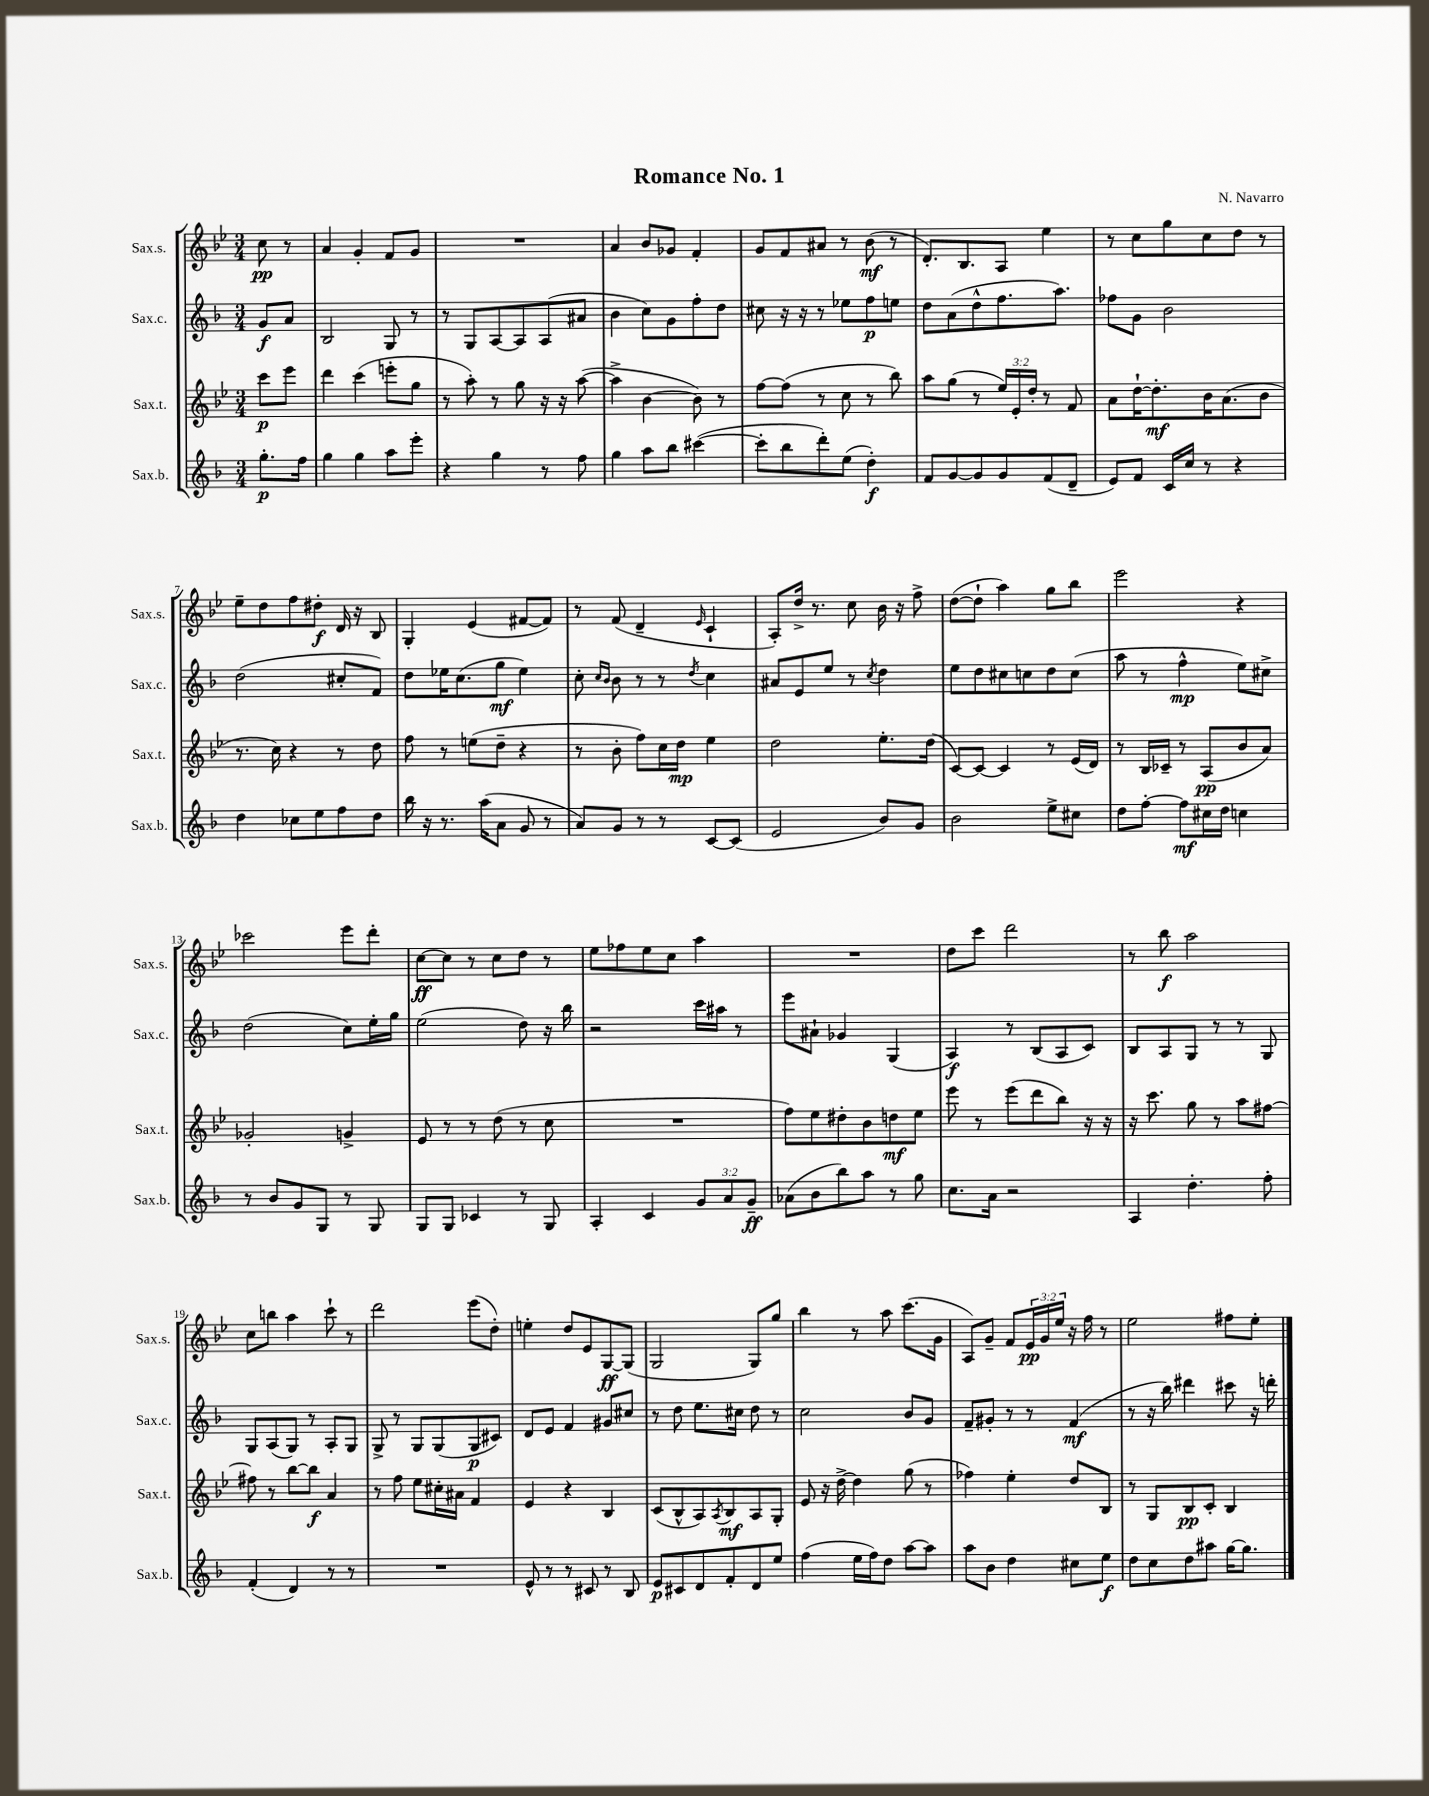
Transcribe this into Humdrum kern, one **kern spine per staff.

**kern	**dynam	**kern	**dynam	**kern	**dynam	**kern	**dynam
*part4	*part4	*part3	*part3	*part2	*part2	*part1	*part1
*staff4	*staff4	*staff3	*staff3	*staff2	*staff2	*staff1	*staff1
*I"Sax.b.	*	*I"Sax.t.	*	*I"Sax.c.	*	*I"Sax.s.	*
*I'Sax.b.	*	*I'Sax.t.	*	*I'Sax.c.	*	*I'Sax.s.	*
*clefG2	*	*clefG2	*	*clefG2	*	*clefG2	*
*k[b-]	*	*k[b-e-]	*	*k[b-]	*	*k[b-e-]	*
*M3/4	*	*M3/4	*	*M3/4	*	*M3/4	*
=	=	=	=	=	=	=	=
8.gg'\L	p	8ccc\L	p	8g/L	f	8cc\	pp
.	.	8eee-\J	.	8a/J	.	8r	.
16ff\Jk	.	.	.	.	.	.	.
=1	=1	=1	=1	=1	=1	=1	=1
4gg\	.	4ddd\	.	2B-/	.	4a/	.
4gg\	.	(4ccc\	.	.	.	4g'/	.
8aa\L	.	8eeen'\L	.	8G/	.	8f/L	.
8eee'\J	.	8gg\J	.	8r	.	8g/J	.
=2	=2	=2	=2	=2	=2	=2	=2
4r	.	8r	.	8r	.	2.r	.
.	.	8aa'\)	.	8G/L	.	.	.
4gg\	.	8r	.	[8A/	.	.	.
.	.	8gg\	.	8A/]	.	.	.
8r	.	16r	.	(8A/	.	.	.
.	.	16r	.	.	.	.	.
8ff\	.	([8aa\	.	8a#X/J	.	.	.
=3	=3	=3	=3	=3	=3	=3	=3
4gg\	.	4aa^\]	.	4b-\	.	4a/	.
8aa\L	.	[4b-\	.	8cc\L)	.	8b-/L	.
8bb-\J	.	.	.	8g\	.	8g-X/J	.
([4ccc#X\	.	8b-\])	.	8ff'\	.	4f'/	.
.	.	8r	.	8dd\J	.	.	.
=4	=4	=4	=4	=4	=4	=4	=4
8ccc#'\L]	.	[8ff\L	.	8cc#X\	.	8g/L	.
8bb-\	.	(8ff\J]	.	16r	.	8f/	.
.	.	.	.	16r	.	.	.
8ddd'\)	.	8r	.	8r	.	8a#X/J	.
(8ee\J	.	8cc\	.	8ee-X\L	.	8r	.
4dd'\)	f	8r	.	8ff\	p	(8b-\	mf
.	.	8bb-\)	.	8een\J	.	8r	.
=5	=5	=5	=5	=5	=5	=5	=5
8f/L	.	8aa\L	.	8dd\L	.	8.d'/L)	.
[8g/	.	(8gg\J	.	(8a\	.	.	.
.	.	.	.	.	.	8.B-/	.
8g/]	.	8r	.	8dd^^\	.	.	.
8g/	.	24ee-/LL)	.	8.ff\	.	8A/J	.
.	.	24e-'/	.	.	.	.	.
.	.	24dd'/JJ	.	.	.	.	.
(8f/	.	8r	.	.	.	4ee-\	.
.	.	.	.	8.aa\J)	.	.	.
8d~/J	.	8f/	.	.	.	.	.
=6	=6	=6	=6	=6	=6	=6	=6
8e/L)	.	8a\L	.	8ff-X\L	.	8r	.
8f/J	.	[16dd`\K	.	8g\J	.	8cc\L	.
.	.	8.dd'\]	mf	.	.	.	.
16c/LL	.	.	.	2b-\	.	8gg\	.
16cc/JJ	.	.	.	.	.	.	.
8r	.	16b-\K	.	.	.	8cc\	.
.	.	(8.a\	.	.	.	.	.
4r	.	.	.	.	.	8dd\J	.
.	.	8b-\J	.	.	.	8r	.
!!LO:LB:g=z
=7	=7	=7	=7	=7	=7	=7	=7
4dd\	.	8.r	.	(2dd\	.	8ee-~\L	.
.	.	.	.	.	.	8dd\	.
.	.	16cc\)	.	.	.	.	.
8cc-X\L	.	4r	.	.	.	8ff\	.
8ee\	.	.	.	.	.	8dd#X'\J	f
8ff\	.	8r	.	8cc#X'/L	.	16d/	.
.	.	.	.	.	.	16r	.
8dd\J	.	8dd\	.	8f/J)	.	8B-/	.
=8	=8	=8	=8	=8	=8	=8	=8
16bb-\	.	8ff\	.	8dd\L	.	4G'/	.
16r	.	.	.	.	.	.	.
8.r	.	8r	.	16ee-X\K	.	.	.
.	.	.	.	(8.cc\	.	.	.
.	.	(8een\L	.	.	.	(4e-/	.
(16aa\KL	.	.	.	.	.	.	.
8a\J	.	8dd~\J	.	8gg\J	mf	.	.
8g/	.	4r	.	4ee-\)	.	[8f#X/L	.
8r	.	.	.	.	.	8f#/J])	.
=9	=9	=9	=9	=9	=9	=9	=9
8a/L)	.	8r	.	8cc'\	.	8r	.
.	.	.	.	16qqcc/LL	.	.	.
.	.	.	.	16qqb-/JJ	.	.	.
8g/J	.	8b-'\	.	8b-\	.	(8f/	.
8r	.	8ff\L)	.	8r	.	4d~/	.
8r	.	16cc\L	.	8r	.	.	.
.	.	16dd\JJ	mp	.	.	.	.
.	.	.	.	8qdd/	.	16qqe-/	.
[8c/L	.	4ee-\	.	4cc\	.	4c`/	.
(8c/J]	.	.	.	.	.	.	.
=10	=10	=10	=10	=10	=10	=10	=10
2e/	.	2dd\	.	8a#X/L	.	8A'/L)	.
.	.	.	.	8e/	.	16dd^/Jk	.
.	.	.	.	.	.	8.r	.
.	.	.	.	8ee/J	.	.	.
.	.	.	.	8r	.	8cc\	.
.	.	.	.	8qcc/	.	.	.
8b-/L)	.	8.ee-'\L	.	4dd\	.	16b-\	.
.	.	.	.	.	.	16r	.
8g/J	.	.	.	.	.	8ff^\	.
.	.	(16dd\Jk	.	.	.	.	.
=11	=11	=11	=11	=11	=11	=11	=11
2b-\	.	[8c/L)	.	8ee\L	.	([8dd\L	.
.	.	8c/J_	.	8dd\	.	8dd`\J]	.
.	.	4c/]	.	8cc#X\	.	4aa\)	.
.	.	.	.	8ccn\	.	.	.
8ee^\L	.	8r	.	8dd\	.	8gg\L	.
8cc#X\J	.	(16e-/LL	.	(8cc\J	.	8bb-\J	.
.	.	16d/JJ)	.	.	.	.	.
=12	=12	=12	=12	=12	=12	=12	=12
8dd\L	.	8r	.	8aa\	.	2eee-\	.
[8ff'\J	.	16B-/LL	.	8r	.	.	.
.	.	16c-X~/JJ	.	.	.	.	.
8ff\L]	mf	8r	.	4ff^^\	mp	.	.
16cc#X\L	.	(8A/L	pp	.	.	.	.
16dd\JJ	.	.	.	.	.	.	.
4ccn\	.	8b-/	.	8ee\L)	.	4r	.
.	.	8a/J)	.	8cc#X^\J	.	.	.
!!LO:LB:g=z
=13	=13	=13	=13	=13	=13	=13	=13
8r	.	2g-X'/	.	(2dd\	.	2ccc-X\	.
8b-/L	.	.	.	.	.	.	.
8g/	.	.	.	.	.	.	.
8G/J	.	.	.	.	.	.	.
8r	.	4gn^/	.	8cc\L)	.	8eee-\L	.
8G/	.	.	.	16ee'\L	.	8ddd'\J	.
.	.	.	.	16gg\JJ	.	.	.
=14	=14	=14	=14	=14	=14	=14	=14
8G/L	.	8e-/	.	(2ee\	.	[8cc\L	ff
8G/J	.	8r	.	.	.	8cc\J]	.
4c-X/	.	8r	.	.	.	8r	.
.	.	(8dd\	.	.	.	8cc\L	.
8r	.	8r	.	8dd\)	.	8dd\J	.
8G/	.	8cc\	.	16r	.	8r	.
.	.	.	.	16bb-\	.	.	.
=15	=15	=15	=15	=15	=15	=15	=15
4A'/	.	2.r	.	2r	.	8ee-\L	.
.	.	.	.	.	.	8ff-X\	.
4c/	.	.	.	.	.	8ee-\	.
.	.	.	.	.	.	8cc\J	.
12g/L	.	.	.	16ccc\LL	.	4aa\	.
.	.	.	.	16aa#X\JJ	.	.	.
12a/	.	.	.	.	.	.	.
.	.	.	.	8r	.	.	.
12g~/J	ff	.	.	.	.	.	.
=16	=16	=16	=16	=16	=16	=16	=16
(8a-X\L	.	8ff\L)	.	8eee\L	.	2.r	.
8b-\	.	8ee-\	.	8a#X`\J	.	.	.
8bb-\)	.	8dd#X'\	.	4g-X/	.	.	.
8aa\J	.	8b-\	.	.	.	.	.
8r	.	8ddn\	mf	(4G/	.	.	.
8gg\	.	8ee-\J	.	.	.	.	.
=17	=17	=17	=17	=17	=17	=17	=17
8.cc\L	.	8eee-\	.	4A/)	f	8dd\L	.
.	.	8r	.	.	.	8ccc\J	.
16a\Jk	.	.	.	.	.	.	.
2r	.	(8eee-\L	.	8r	.	2ddd\	.
.	.	8ddd\	.	(8B-/L	.	.	.
.	.	8bb-\J)	.	8A/	.	.	.
.	.	16r	.	8c/J)	.	.	.
.	.	16r	.	.	.	.	.
=18	=18	=18	=18	=18	=18	=18	=18
4A/	.	16r	.	8B-/L	.	8r	.
.	.	8.ccc\	.	.	.	.	.
.	.	.	.	8A/	.	8bb-\	f
4.dd'\	.	8gg\	.	8G/J	.	2aa\	.
.	.	8r	.	8r	.	.	.
.	.	8aa\L	.	8r	.	.	.
8ff'\	.	[8ff#X\J	.	8G/	.	.	.
!!LO:LB:g=z
=19	=19	=19	=19	=19	=19	=19	=19
(4f'/	.	8ff#X\]	.	8G/L	.	8cc\L	.
.	.	8r	.	(8A/	.	8bbn\J	.
4d/)	.	[8bb-\L	.	8G/J)	.	4aa\	.
.	.	8bb-\J]	f	8r	.	.	.
8r	.	4a/	.	8A'/L	.	8ccc`\	.
8r	.	.	.	8G/J	.	8r	.
=20	=20	=20	=20	=20	=20	=20	=20
2.r	.	8r	.	8G^/	.	2ddd\	.
.	.	8ff\	.	8r	.	.	.
.	.	8ee-\L	.	8G/L	.	.	.
.	.	16cc#X'\L	.	(8G/	.	.	.
.	.	16a#X\JJ	.	.	.	.	.
.	.	4f/	.	8G/	p	(8eee-\L	.
.	.	.	.	8c#X/J)	.	8dd'\J)	.
=21	=21	=21	=21	=21	=21	=21	=21
8e^^/	.	4e-/	.	8d/L	.	4een'\	.
8r	.	.	.	8e/J	.	.	.
8r	.	4r	.	4f/	.	8dd/L	.
8c#X/	.	.	.	.	.	8e-/	.
8r	.	4B-/	.	8g#X/L	.	[8G/	ff
8B-/	.	.	.	8cc#X/J	.	(8G/J]	.
=22	=22	=22	=22	=22	=22	=22	=22
8e/L	p	(8c/L	.	8r	.	2G/	.
8c#X/	.	8B-^^/	.	8dd\	.	.	.
8d/	.	8A/)	.	8.ee\L	.	.	.
.	.	8qA/	.	.	.	.	.
8f'/	.	8B-/	mf	.	.	.	.
.	.	.	.	16cc#X\Jk	.	.	.
8d/	.	8A/	.	8dd\	.	8G/L)	.
8ee/J	.	8G'/J	.	8r	.	8gg/J	.
=23	=23	=23	=23	=23	=23	=23	=23
(4ff\	.	8e-/	.	2cc\	.	4bb-\	.
.	.	16r	.	.	.	.	.
.	.	[16dd^\	.	.	.	.	.
16ee\LL	.	4dd\]	.	.	.	8r	.
16ff\J)	.	.	.	.	.	.	.
8dd\J	.	.	.	.	.	8aa\	.
[8aa\L	.	(8gg\	.	8b-/L	.	(8.ccc\L	.
8aa\J]	.	8r	.	8g/J	.	.	.
.	.	.	.	.	.	16g\Jk	.
=24	=24	=24	=24	=24	=24	=24	=24
8aa\L	.	4ff-X\)	.	8f~/L	.	8A/L)	.
8b-\J	.	.	.	8g#X'/J	.	8g~/J	.
4dd\	.	4ee-'\	.	8r	.	8f/L	.
.	.	.	.	8r	.	24e-/L	pp
.	.	.	.	.	.	24g/	.
.	.	.	.	.	.	24ee-/JJ	.
8cc#X\L	.	8dd/L	.	(4f/	mf	16r	.
.	.	.	.	.	.	16ff\	.
8ee\J	f	8B-/J	.	.	.	8r	.
=25	=25	=25	=25	=25	=25	=25	=25
8dd\L	.	8r	.	8r	.	2ee-\	.
8cc\	.	8G/L	.	16r	.	.	.
.	.	.	.	16bb-\)	.	.	.
8dd\	.	8B-/	pp	4ddd#X\	.	.	.
8aa#X\J	.	8c'/J	.	.	.	.	.
[16gg\KL	.	4B-/	.	8ccc#X\	.	8ff#X\L	.
8.gg\J]	.	.	.	.	.	.	.
.	.	.	.	16r	.	8ee-'\J	.
.	.	.	.	16dddn'\	.	.	.
==	==	==	==	==	==	==	==
*-	*-	*-	*-	*-	*-	*-	*-
